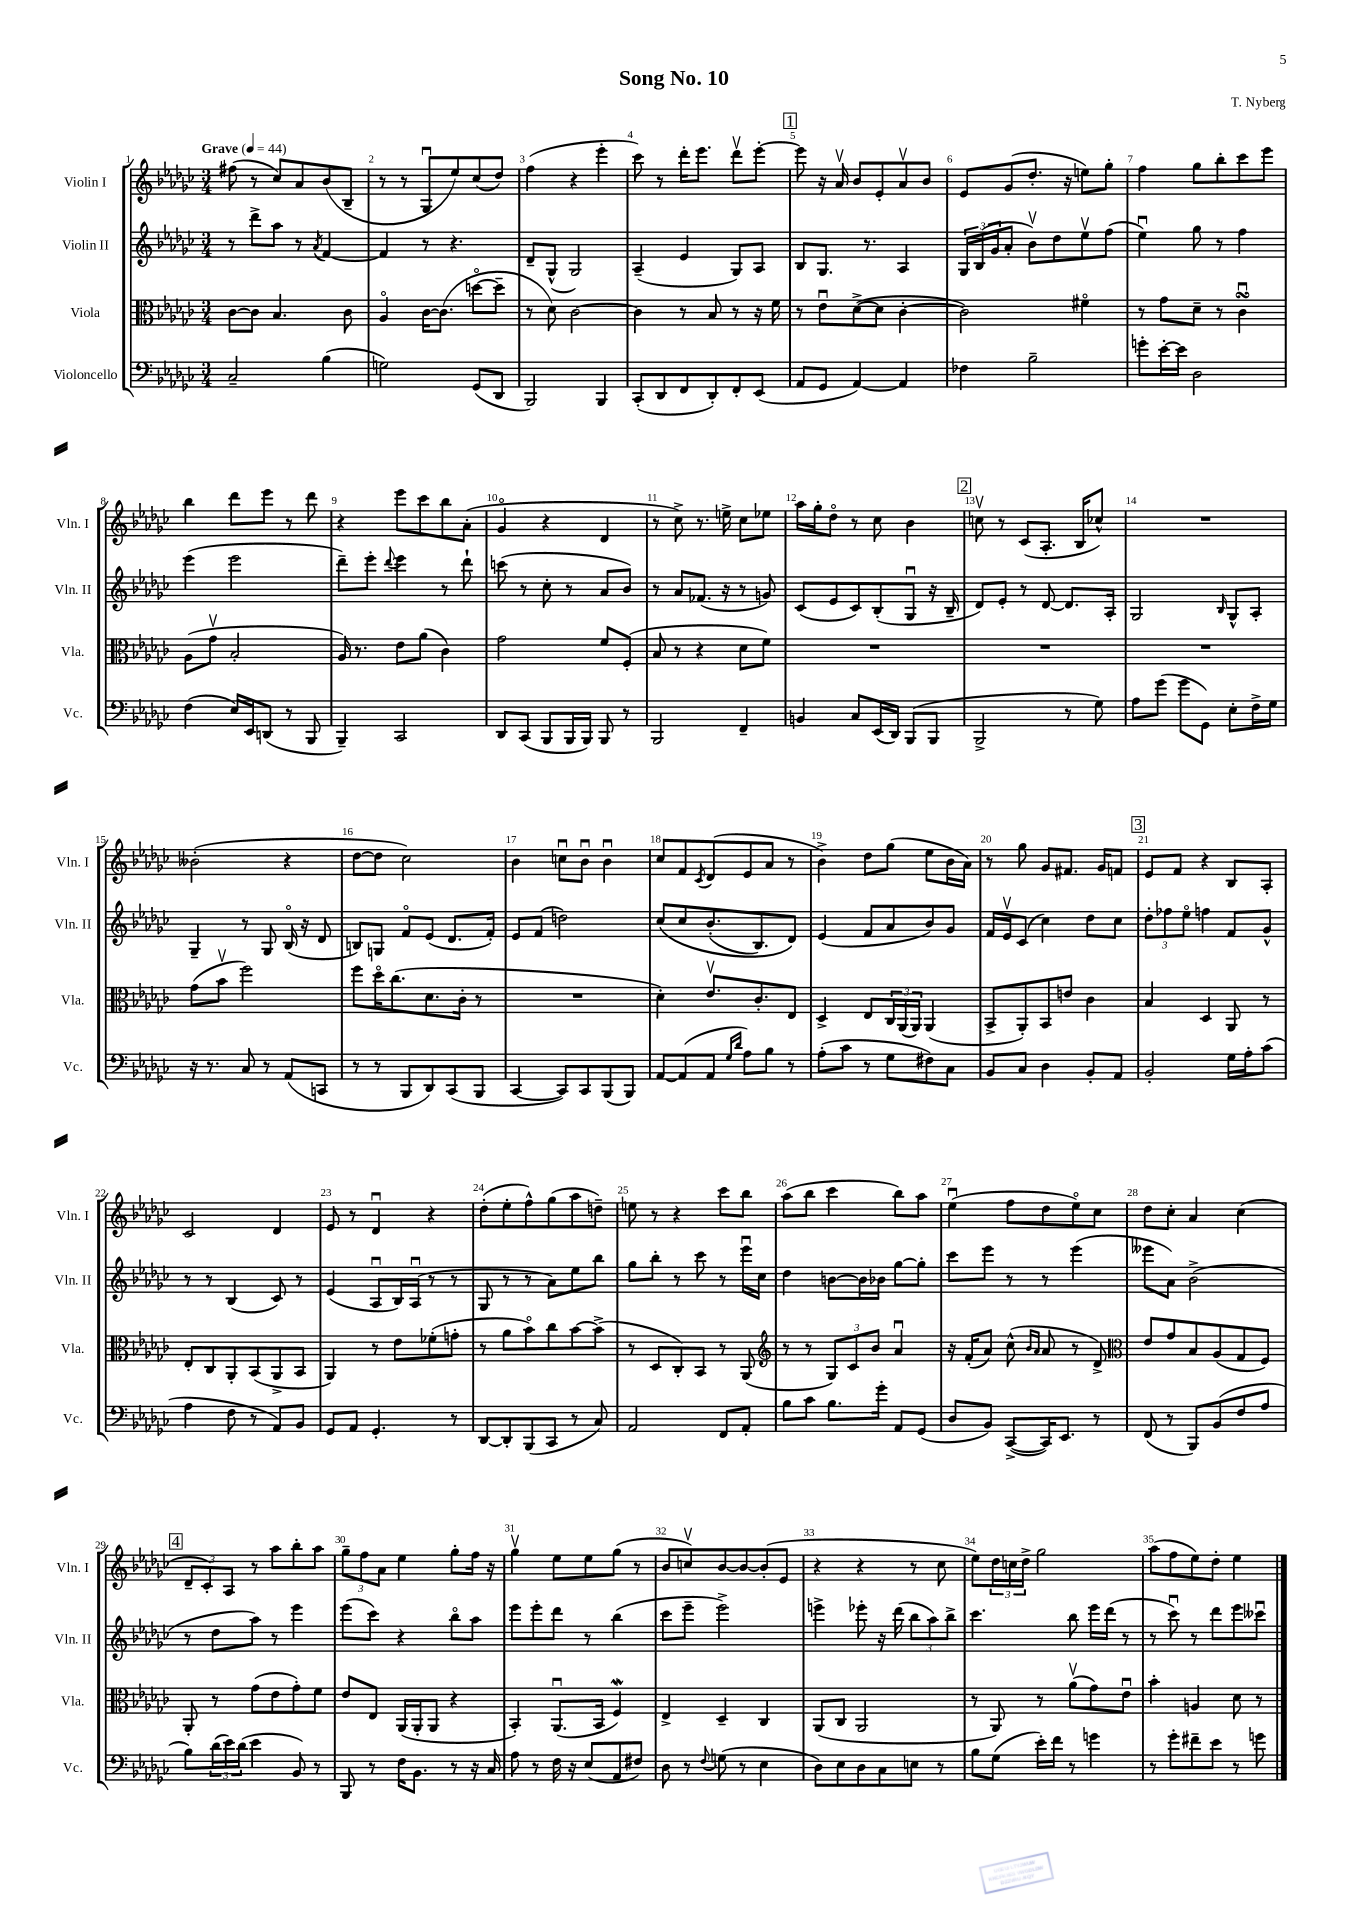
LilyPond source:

\header { title = "Song No. 10" composer = "T. Nyberg" }
<<
\new StaffGroup <<
\new Staff = "s0" \with { instrumentName = "Violin I" shortInstrumentName = "Vln. I" } {
    \clef treble \key ges \major \numericTimeSignature \time 3/4 \tempo "Grave" 4 = 44
    fis''8( r8 ces''8) aes'8 bes'8( bes8-- |
    r8 r8 ges8\downbow ees''8) ces''8( des''8) |
    f''4( r4 ees'''4-. |
    ces'''8) r8 des'''16-. ees'''8. des'''8\upbow ees'''8~-. |
    \mark \markup { \box "1" } ees'''8 r16 aes'16\upbow bes'8 ees'8-. aes'8\upbow bes'8 |
    ees'8 ges'8( des''8.-. r16 e''8) ges''8-. |
    f''4 ges''8 bes''8-. ces'''8 ees'''8 |
    bes''4 des'''8 ees'''8 r8 des'''8 |
    r4 ees'''8 ces'''8 bes''8 aes'8-.( |
    ges'4\flageolet r4 des'4 |
    r8 ces''8->) r8. e''16-> ces''8 ees''8 |
    aes''16 ges''16-. des''8\flageolet r8 ces''8 bes'4 |
    \mark \markup { \box "2" } c''8\upbow r8 ces'8( aes8.-. bes16 ces''8-^) |
    R2. |
    beses'2-.( r4 |
    des''8~ des''8 ces''2) |
    bes'4 c''8\downbow bes'8\downbow bes'4\downbow |
    ces''8 f'8 \acciaccatura { ces'8 } des'8( ees'8 aes'8 r8 |
    bes'4->) des''8 ges''8( ees''8 bes'16 aes'16) |
    r8 ges''8 ges'8 fis'8. ges'16 f'8 |
    \mark \markup { \box "3" } ees'8 f'8 r4 bes8 aes8-. |
    ces'2 des'4 |
    ees'8 r8 des'4\downbow r4 |
    des''8-.( ees''8-. f''8-^) ges''8( aes''8 d''8--) |
    e''8 r8 r4 ces'''8 bes''8 |
    aes''8( bes''8 ces'''4 bes''8) aes''8 |
    ees''4\downbow( f''8 des''8 ees''8\flageolet) ces''8 |
    des''8 ces''8-. aes'4 ces''4( |
    \mark \markup { \box "4" } \tuplet 3/2 { des'8-- ces'8-.) aes8 } r8 aes''8 bes''8-. aes''8 |
    \tuplet 3/2 { ges''8-- f''8 aes'8 } ees''4 ges''8-. f''16 r16 |
    ges''4\upbow ees''8 ees''8 ges''8( r8 |
    bes'8 c''8\upbow) bes'8~ bes'8~ bes'8-.( ees'8 |
    r4 r4 r8 ces''8 |
    ees''8) \tuplet 3/2 { des''16 c''16 des''16-> } ges''2 |
    aes''8( f''8 ees''8) des''8-. ees''4 \bar "|." |
}
\new Staff = "s1" \with { instrumentName = "Violin II" shortInstrumentName = "Vln. II" } {
    \clef treble \key ges \major \numericTimeSignature \time 3/4
    r8 des'''8-> aes''8 r8 \acciaccatura { aes'8 } f'4~ |
    f'4 r8 r4. |
    des'8-- ges8-^( ges2) |
    aes4--( ees'4 ges8) aes8 |
    \mark \markup { \box "1" } bes8 ges8. r8. aes4 |
    \tuplet 3/2 { ges16 bes16( ges'16 } aes'8-. bes'8\upbow) des''8 ees''8\upbow f''8( |
    ees''4\downbow) ges''8 r8 f''4 |
    ees'''4( ees'''2 |
    des'''8--) ees'''8-. \appoggiatura { des'''8 } ees'''4 r8 des'''8-! |
    c'''8( r8 ces''8-. r8 aes'8 bes'8) |
    r8 aes'8 fes'8.( r16 r8 g'8) |
    ces'8( ees'8 ces'8) bes8-.( ges8\downbow r16 bes16-- |
    \mark \markup { \box "2" } des'8) ees'8-. r8 des'8~ des'8. aes16-. |
    ges2 \grace { bes16 } ges8-^ aes8-. |
    ges4-- r8 ges8 bes16\flageolet( r16 des'8 |
    b8) g8 f'8\flageolet ees'8( des'8. f'16-.) |
    ees'8 f'8( d''2) |
    ces''8\( ces''8 bes'8.-.( bes8.) des'8\) |
    ees'4( f'8 aes'8 bes'8) ges'8 |
    f'16 ees'16\upbow ces'8( ces''4) des''8 ces''8 |
    \mark \markup { \box "3" } \tuplet 3/2 { des''8-. fes''8 ees''8\flageolet } f''4 f'8 ges'8-^ |
    r8 r8 bes4( ces'8) r8 |
    ees'4( aes8\downbow bes16) aes16\downbow( r8 r8 |
    ges8 r8 r8 aes'8) ees''8 bes''8 |
    ges''8 bes''8-. r8 ces'''8 r8 ees'''16\downbow ces''16 |
    des''4 b'8~ b'16 bes'16 ges''8~ ges''8-. |
    ces'''8 ees'''8 r8 r8 ees'''4( |
    eeses'''8 aes'8) bes'2->( |
    \mark \markup { \box "4" } r8 des''8 aes''8) r8 ees'''4 |
    ees'''8( ces'''8) r4 bes''8\flageolet aes''8 |
    ees'''8 ees'''8-. des'''8 r8 bes''4( |
    ces'''8 ees'''8-- ees'''2->) |
    e'''4-> ees'''8-. r16 des'''16( \tuplet 3/2 { bes''8 aes''8) bes''8-> } |
    ces'''4. bes''8 ees'''16 des'''16( r8 |
    r8 ces'''8\downbow) r8 des'''8 ees'''8 ceses'''8\downbow \bar "|." |
}
\new Staff = "s2" \with { instrumentName = "Viola" shortInstrumentName = "Vla." } {
    \clef alto \key ges \major \numericTimeSignature \time 3/4
    ces'8~ ces'8 bes4. ces'8 |
    aes4\flageolet ces'16~ ces'8.( d''8~\flageolet d''8-- |
    r8 des'8) ces'2~ |
    ces'4 r8 bes8 r8 r16 f'16 |
    \mark \markup { \box "1" } r8 ees'8\downbow des'8~->( des'8 ces'4~-. |
    ces'2) fis'4\flageolet |
    r8 ges'8 des'8-- r8 ces'4\downbow\turn |
    aes8( ges'8\upbow bes2-. |
    aes16) r8. ees'8 aes'8( ces'4) |
    ges'2 f'8 f8-.( |
    bes8 r8 r4 des'8 f'8) |
    R2. |
    \mark \markup { \box "2" } R2. |
    R2. |
    ges'8( bes'8\upbow f''2) |
    f''8 des''16\flageolet ces''8.( des'8. ces'16-. r8 |
    R2. |
    des'4-.) ees'8.\upbow ces'8.-. ees8 |
    des4-> ees8 \tuplet 3/2 { ces16 aes,16( aes,16) } aes,4( |
    bes,8-> aes,8-.) bes,8 e'8 ces'4 |
    \mark \markup { \box "3" } bes4 des4 aes,8 r8 |
    ees8-. ces8 aes,8-. bes,8( aes,8-> bes,8 |
    aes,4) r8 ees'8 fes'8-.( g'8-. |
    r8 aes'8 bes'8\flageolet) ces''8 bes'8~ bes'8->( |
    r8 des8 ces8-.) bes,8 r8 aes,8( |
    \clef treble r8 r8 \tuplet 3/2 { ges8) ces'8 bes'8 } aes'4\downbow |
    r16 f'16-.( aes'8) ces''8-^( \grace { bes'16 aes'16 } aes'8 r8 des'8->) |
    \clef alto ees'8 ges'8 bes8 aes8( ges8 f8) |
    \mark \markup { \box "4" } aes,8-. r8 ges'8( ees'8 ges'8-.) f'8 |
    ees'8 ees8 aes,16( aes,16-. aes,8 r4 |
    bes,4-.) aes,8.\downbow( bes,16 f4\mordent) |
    ees4-> des4-- ces4 |
    aes,8( ces8 aes,2 |
    r8 aes,8) r8 aes'8\upbow( ges'8) ees'8\downbow |
    bes'4-. a4 des'8 r8 \bar "|." |
}
\new Staff = "s3" \with { instrumentName = "Violoncello" shortInstrumentName = "Vc." } {
    \clef bass \key ges \major \numericTimeSignature \time 3/4
    ces2-- bes4( |
    g2) ges,8( des,8 |
    bes,,2) bes,,4 |
    ces,8-.( des,8 f,8 des,8-.) f,8-. ees,8( |
    \mark \markup { \box "1" } aes,8 ges,8 aes,4~) aes,4 |
    fes4 bes2-- |
    g'8-. ees'16~-. ees'16 des2 |
    f4( ees16) ees,16 d,8( r8 bes,,8 |
    bes,,4--) ces,2 |
    des,8 ces,8( bes,,8 bes,,16 bes,,16) bes,,8 r8 |
    bes,,2 f,4-- |
    b,4 ces8 ees,16( des,16) bes,,8( bes,,8 |
    \mark \markup { \box "2" } bes,,2-> r8 ges8) |
    aes8 ges'8( ges'8 ges,8) ees8-. f16-> ges16 |
    r16 r8. ces8 r8 aes,8( c,8 |
    r8 r8 bes,,8 des,8) ces,8( bes,,8 |
    ces,4~ ces,8) ces,8 bes,,8( bes,,8) |
    aes,8~ aes,8( aes,8 \grace { ges16 des'16 } aes8) bes8 r8 |
    aes8-.( ces'8 r8 ges8 fis8) ces8 |
    bes,8 ces8 des4 bes,8-. aes,8 |
    \mark \markup { \box "3" } bes,2-. ges16 aes16-. ces'8( |
    aes4 f8 r8 aes,8) bes,8 |
    ges,8 aes,8 ges,4.-. r8 |
    des,8~ des,8-. bes,,8( ces,8 r8 ces8) |
    aes,2 f,8 aes,8-. |
    bes8 ces'8 bes8. ges'16-. aes,8 ges,8( |
    des8 bes,8) ces,8~->( ces,16) ees,8. r8 |
    f,8( r8 bes,,8) bes,8( f8 aes8 |
    \mark \markup { \box "4" } bes8) \tuplet 3/2 { des'16( ees'16) des'16( } ees'4 bes,8) r8 |
    bes,,8 r8 f16 bes,8. r8 r16 ces16 |
    aes8 r8 f16 r16 ees8( aes,8 fis8) |
    des8 r8 \appoggiatura { f8 } g8( r8 ees4 |
    des8) ees8 des8 ces8 e8 r8 |
    bes8 ges8( ees'16-.) f'16 r8 g'4 |
    r8 ges'8-. fis'8-- ees'8 r8 g'8 \bar "|." |
}
>>
>>
\layout { \context { \Score \override BarNumber.break-visibility = ##(#f #t #t) barNumberVisibility = #all-bar-numbers-visible } }
